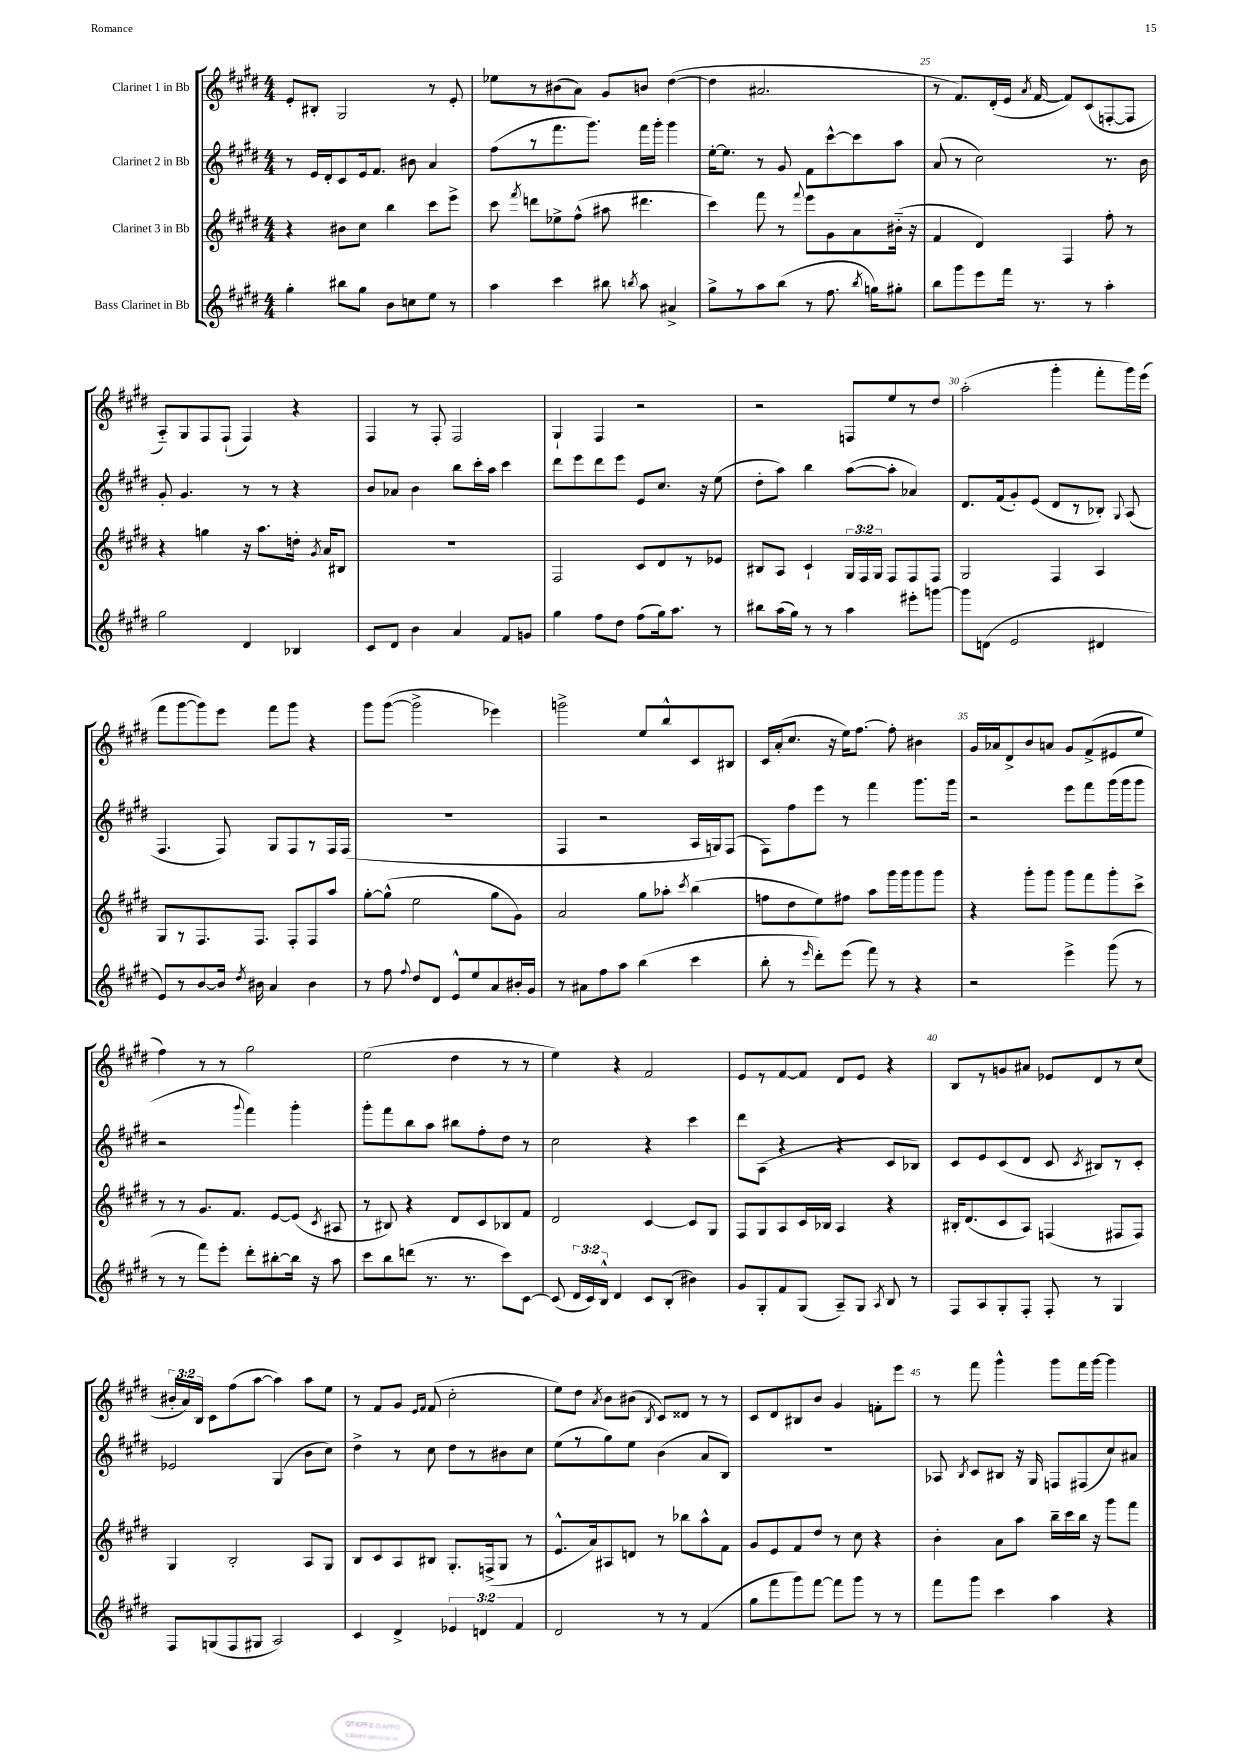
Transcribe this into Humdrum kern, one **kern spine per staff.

**kern	**kern	**kern	**kern
*staff4	*staff3	*staff2	*staff1
*clefG2	*clefG2	*clefG2	*clefG2
*k[f#c#g#d#]	*k[f#c#g#d#]	*k[f#c#g#d#]	*k[f#c#g#d#]
*M4/4	*M4/4	*M4/4	*M4/4
4gg#'	4r	8r	8e'
.	.	16e	8B#'
.	.	16d#'	.
8bb#	8b#	8c#	2G#
8gg#	8cc#	16e	.
.	.	8.f#	.
8b	4bb	.	.
8cc	.	8b#	.
8ee	8ccc#	4a	8r
8r	8eee^	.	8e'
=	=	=	=
4aa	8ccc#	(8ff#	8ee-
.	8qfff#	.	.
.	8ddd	8r	8r
4ccc#	8ee-^	8.fff#	(8b#
.	(8ff#^^	.	8a)
.	.	8.ggg#)	.
8bb#	8aa#	.	8g#
8qbb	.	.	.
8aa	4.ddd#	16fff#	8b
.	.	16ggg#'	.
4a#^	.	4ggg#	([4dd#
=	=	=	=
8gg#^	4ccc#)	[16ee'	4dd#]
.	.	8.ee]	.
8r	.	.	.
8aa	8fff#	8r	2.a#
(8bb	8r	8g#	.
.	8qqfff#	.	.
8r	8eee	8f#	.
8.ff#	8g#	[8ccc#^^	.
.	8a	8ccc#]	.
8qbb	.	.	.
16gg)	.	.	.
8gg#'	(16b#'~	8aa	.
.	16r	.	.
=	=	=	=
8bb	4f#	(8a	8r
8ggg#	.	8r	8.f#)
8eee	4d#)	2cc#)	.
.	.	.	(16d#'
16fff#	.	.	16e
.	.	.	8qa
8.r	.	.	[16f#
.	4F#	.	8f#])
8r	.	.	(8c#
4aa'	8ff#'	8.r	[8F'
.	8r	.	8F]
.	.	16b	.
=	=	=	=
2gg#	4r	8g#'	8A'~)
.	.	4.g#	8G#
.	4gg	.	8F#
.	.	.	(8F#`
4d#	16r	8r	4F#)
.	8.aa	.	.
.	.	8r	.
4B-	16dd'	4r	4r
.	8qg#	.	.
.	16a	.	.
.	8B#	.	.
=	=	=	=
8c#	1r	8b	4F#
8d#	.	8a-	.
4b	.	4b	8r
.	.	.	8F#'
4a	.	8bb	2F#
.	.	16ccc#'	.
.	.	16aa	.
8f#	.	4ccc#	.
8g	.	.	.
=	=	=	=
4gg#	2F#	8ddd#	4G#`
.	.	8eee	.
8ff#	.	8ddd#	4F#
8dd#	.	8eee	.
(8ff#	8c#	8e	2r
16gg#)	8d#	8.cc#	.
8.aa	.	.	.
.	8r	.	.
.	.	16r	.
8r	8e-	(8ee	.
=	=	=	=
8bb#	8B#	8dd#'	2r
(16aa	8A	8aa)	.
16gg#)	.	.	.
8r	4c#`	4bb	.
8r	.	.	.
4aa	24G#	([8aa	8F
.	24F#	.	.
.	24G#	.	.
.	8F#	8aa']	8ee
8eee#'	8F#	4a-)	8r
[8ggg	8F#	.	8dd#
=	=	=	=
8ggg]	2G#	8.d#	(2aa'
(8d	.	.	.
.	.	(16f#	.
2e	.	8g#')	.
.	.	(8e	.
.	4F#	8d#	4ggg#'
.	.	8r	.
4d#	4A	8B-')	8fff#'
.	.	8qqG#	.
.	.	(8A	16ggg#)
.	.	.	(16eee
=	=	=	=
8e)	8G#	4.F#	8fff#
8r	8r	.	[8ggg#
[8b	8.F#	.	8ggg#])
16b]	.	8F#)	8eee
8qdd#	.	.	.
16b#	8.F#	.	.
4a	.	8G#	8fff#
.	8F#'	8F#	8ggg#
4b#	8F#	8r	4r
.	8aa	16F#	.
.	.	(16F#	.
=	=	=	=
8r	[8gg#'	1r	8ggg#
8ff#	(8gg#^^]	.	([8ggg#
8qqff#	.	.	.
8dd#	2ee	.	2ggg#^]
8d#	.	.	.
8e^^	.	.	.
8ee	.	.	.
8a	8gg#	.	4eee-)
16b#'	8g#)	.	.
16g#	.	.	.
=	=	=	=
8r	2a	4F#	2ggg^
8a#	.	.	.
8ff#	.	2r	.
8aa	.	.	.
(4bb	8gg#	.	8ee
.	8aa-'	.	8bb^^
.	8qccc#	.	.
4ccc#	(4bb	16A	8c#
.	.	16G)	.
.	.	(8F#	8B#
=	=	=	=
8bb'	8ff	8F#)	16c#
.	.	.	(16a'
8r	8dd#	8ff#	8.cc#
16qqeee	.	.	.
8ddd#')	8ee)	8eee	.
.	.	.	16r
(8eee	8ff#	8r	16ee)
.	.	.	[8.ff#
8fff#)	8aa	4fff#	.
8r	16ggg#	.	8ff#']
.	16ggg#	.	.
4r	8ggg#	8.ggg#	4b#
.	8ggg#	.	.
.	.	16ggg#	.
=	=	=	=
2r	4r	2r	16g#
.	.	.	16a-
.	.	.	8d#^
.	8ggg#'	.	8b
.	8ggg#	.	8a
4eee^	8ggg#	8eee	8g#
.	8fff#	8fff#	(8f#^
(8ggg#	8ggg#'	(16ggg#	8e#
.	.	16ggg#	.
8r	8ccc#^	8ggg#	8ee
=	=	=	=
8r	8r	2r	4ff#)
8r	8r	.	.
8fff#)	8.g#	.	8r
8eee'	.	.	8r
.	8.f#	.	.
.	.	8qqggg#	.
8ddd#'	.	4fff#)	2gg#
[8bb#'	[8e	.	.
16bb#]	(8e]	4ggg#'	.
16r	.	.	.
.	8qc#	.	.
8aa	8A#	.	.
=	=	=	=
8ccc#	8r	8ggg#'	(2ee
8bb	8B#)	8fff#	.
(8ddd	4r	8bb	.
8.r	.	8aa	.
.	8d#	8bb#	4dd#
8.r	.	.	.
.	8c#	8ff#'	.
8ccc#)	8B-	8dd#	8r
[8c#	8f#	8r	8r
=	=	=	=
(8c#]	2d#	2cc#	4ee)
24d#	.	.	.
24c#)	.	.	.
24B^^	.	.	.
4d#	.	.	4r
8c#	[4c#	4r	2f#
(8B'	.	.	.
4b#)	8c#]	4ccc#	.
.	8G#	.	.
=	=	=	=
8g#	8F#	8ddd#	8e
8G#'	8G#	(8A	8r
8f#	8A	4r	[8f#
(8G#	16c#	.	8f#]
.	16B-	.	.
8A~)	4A	4r	8d#
8G#	.	.	8e
8qA	.	.	.
8B	4r	8c#	4r
8r	.	8B-)	.
=	=	=	=
8F#	16B#'	8c#	8B
.	(8.d#	.	.
8A	.	8e	8r
8G#'	8c#	(8c#	8g
8F#'	8A)	8d#	8a#
8F#'	(4F	8c#	8e-
.	.	8qc#	.
8r	.	8B#)	8d#
4G#	8F#	8r	8r
.	8F#)	8c#'	(8cc#
=	=	=	=
8F#	4G#	2e-	24b#'
.	.	.	24a)
.	.	.	24B
(8G	.	.	8c#
8F#	2B'	.	(8ff#
8G#	.	.	[8aa
2A)	.	(4G#	4aa])
.	8A	8b	8aa
.	8G#	8cc#)	8ee
=	=	=	=
4c#	8B	4dd#^	8r
.	8c#	.	8f#
4d#^	8A	8r	8g#
.	.	.	16qqe
.	.	.	16qqf#
.	8B#	8cc#	(8f#
6e-	8.G#'	8dd#	2cc#'
.	.	8r	.
6d	.	.	.
.	(16F^	.	.
.	8G#	8b#	.
6f#	.	.	.
.	8r	8cc#	.
=	=	=	=
2d#	8.e^^	(8ee	8ee)
.	.	8r	8dd#
.	16a)	.	.
.	.	.	8qa
.	8A#	8gg#)	8b
.	8d	8ee	(8b#
.	.	.	8qB
8r	8r	(4b	8c#)
8r	8bb-	.	8d##
(4f#	8aa^^	8a	8r
.	8f#	8B)	8r
=	=	=	=
8gg#	8g#	1r	8c#
8fff#	8e	.	8d#
8ggg#)	8f#	.	8B#
[8fff#	8dd#	.	8b
8fff#]	8r	.	4g#
8ggg#	8cc#	.	.
8r	4r	.	8f'
8r	.	.	8eee
=	=	=	=
8fff#	4b'	8A-	8r
.	.	8qB	.
8ggg#	.	8c#	8fff#
4ccc#	8a	8B#	4ggg#^^
.	8aa	16r	.
.	.	16G#	.
4aa	16bb~	8F	8ggg#
.	16ccc#	.	.
.	16bb	(8F#	16fff#
.	16r	.	[16ggg#
4r	8ggg#	8cc#)	4ggg#]
.	8fff#	8a#	.
==	==	==	==
*-	*-	*-	*-
